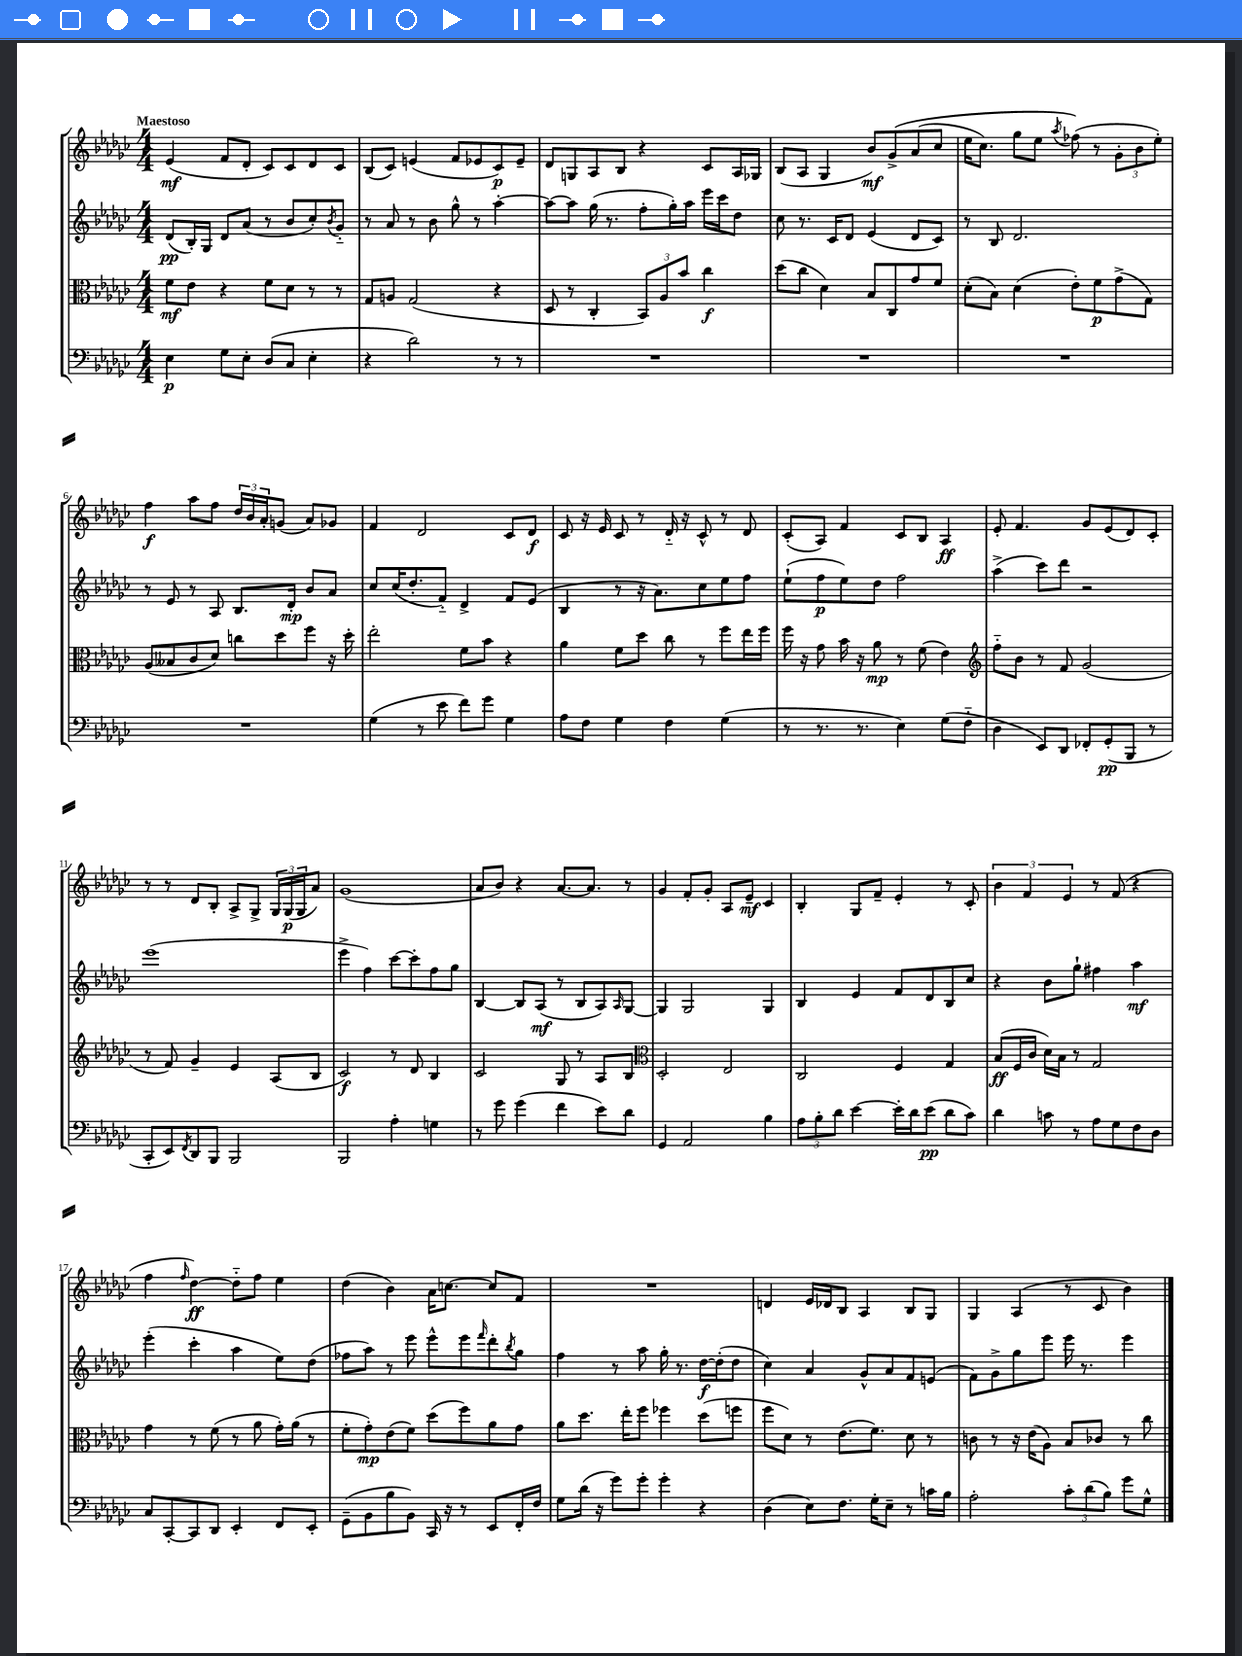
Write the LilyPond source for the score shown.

<<
\new StaffGroup <<
\new Staff = "s0" {
    \clef treble \key ges \major \numericTimeSignature \time 4/4 \tempo "Maestoso"
    ees'4\mf( f'8 des'8-. ces'8) ces'8 des'8 ces'8 |
    bes8( ces'8) e'4( f'8 ees'8 ces'8\p) ees'8-- |
    des'8 g8 aes8 bes8 r4 ces'8 aes16 ges16 |
    bes8( aes8 ges4 bes'8\mf) ges'8->\( aes'8( ces''8 |
    ees''16 ces''8.) ges''8 ees''8 \acciaccatura { aes''8 } fes''8(\) r8 \tuplet 3/2 { ges'8-. bes'8 ees''8-.) } |
    f''4\f aes''8 f''8 \tuplet 3/2 { des''16 bes'16 aes'16-. } g'8( aes'8) ges'8 |
    f'4 des'2 ces'8 des'8\f |
    ces'8 r16 ees'16 ces'8 r8 des'16-_ r16 ces'8-^ r8 des'8 |
    ces'8-.( aes8) f'4 ces'8 bes8 aes4\ff |
    ees'8-. f'4. ges'8 ees'8( des'8) ces'8-. |
    r8 r8 des'8 bes8-. aes8-> ges8-> \tuplet 3/2 { ges16 ges16\p( ges16 } aes'8) |
    ges'1( |
    aes'8 bes'8) r4 aes'8.~ aes'8. r8 |
    ges'4 f'8-. ges'8-. aes8 ees'8--\mf ces'4 |
    bes4-. ges8 f'8-- ees'4-. r8 ces'8-. |
    \tuplet 3/2 { bes'4 f'4 ees'4 } r8 f'8( r4 |
    f''4 \grace { f''16 } des''4~\ff) des''8-_ f''8 ees''4 |
    des''4( bes'4) aes'16 c''8.~ c''8 f'8 |
    R1 |
    d'4 ees'16 des'16 bes8 aes4 bes8 ges8 |
    ges4 aes4( r8 ces'8 bes'4) \bar "|." |
}
\new Staff = "s1" {
    \clef treble \key ges \major \numericTimeSignature \time 4/4
    des'8\pp( bes16-.) ges16 des'8 aes'8( r8 bes'8 ces''8-.) \acciaccatura { bes'8 } ges'8-_ |
    r8 aes'8 r8 bes'8 ges''8-^ r8 aes''4~-. |
    aes''8~ aes''8 ges''16( r8. f''8-. ges''16-.) aes''16 ees'''16 ces'''16 des''8 |
    ces''8 r8. ces'16 des'8 ees'4( des'8 ces'8) |
    r8 bes8 des'2. |
    r8 ees'8 r8 aes8 bes8. des'16-.\mp bes'8 aes'8 |
    ces''8 ces''16( des''8.-. f'8-_) des'4-> f'8 ees'8( |
    bes4 r8 r16 aes'8.) ces''8 ees''8 f''8 |
    ees''8-!( f''8\p ees''8) des''8 f''2 |
    aes''4->( ces'''8) des'''8 r2 |
    ees'''1( |
    ees'''4-> f''4) ces'''8~ ces'''8-. f''8 ges''8 |
    bes4~ bes8 aes8\mf( r8 bes8 aes8) \grace { aes16 } ges8~ |
    ges4 ges2 ges4 |
    bes4 ees'4 f'8 des'8 bes8 ces''8 |
    r4 bes'8 ges''8-! fis''4 aes''4\mf |
    ees'''4-.( ces'''4-. aes''4 ees''8) des''8( |
    fes''8 aes''8) r8 ees'''8 ees'''8-^ ees'''8 \grace { f'''16 } des'''8-. \acciaccatura { bes''8 } ges''8 |
    f''4 r8 aes''8 ges''16-. r8. des''16~\f des''16-.( des''8 |
    ces''4) aes'4 ges'8-^ aes'8 f'8 e'8( |
    f'8) ges'8-> ges''8 ees'''8 ees'''16 r8. ees'''4 \bar "|." |
}
\new Staff = "s2" {
    \clef alto \key ges \major \numericTimeSignature \time 4/4
    f'8\mf ees'8 r4 f'8 des'8 r8 r8 |
    ges8 a8 ges2( r4 |
    des8 r8 ces4-. \tuplet 3/2 { bes,8) aes8 bes'8 } ces''4\f |
    des''8( ces''8 des'4) bes8 ces8 ges'8 f'8 |
    des'8-.( bes8) des'4( ees'8-.) f'8\p ges'8->( ges8) |
    aes8( beses8 ces'8 des'8) c''8 des''8 f''8 r16 des''16-. |
    ees''2-. f'8 bes'8 r4 |
    aes'4 f'8 des''8 ces''8 r8 f''8 ees''16 f''16 |
    f''16 r16 ges'8 bes'16 r16 aes'8\mp r8 f'8( ees'4) |
    \clef treble f''8-_ bes'8 r8 f'8 ges'2( |
    r8 f'8) ges'4-- ees'4 aes8( bes8 |
    ces'2\f) r8 des'8 bes4 |
    ces'2 ges8 r8 aes8 bes8 |
    \clef alto des2-. ees2 |
    ces2 f4 ges4 |
    bes8\ff( f16 ces'16 des'16) bes16 r8 ges2 |
    ges'4 r8 f'8( r8 aes'8 ges'16-.) aes'16( r8 |
    f'8-. ges'8-.\mp) ees'8( f'8) des''8( f''8) aes'8 ges'8 |
    aes'8 des''8. ees''16-. f''8 fes''4 des''8( f''8 |
    f''8 des'8) r8 ees'8.( f'8.) des'8 r8 |
    c'8 r8 r16 ees'16( aes8) bes8 ces'8 r8 ces''8 \bar "|." |
}
\new Staff = "s3" {
    \clef bass \key ges \major \numericTimeSignature \time 4/4
    ees4\p ges8 ees8-. des8( ces8 ees4-. |
    r4 des'2) r8 r8 |
    R1 |
    R1 |
    R1 |
    R1 |
    ges4( r8 ees'8 f'8) ges'8 ges4 |
    aes8 f8 ges4 f4 ges4( |
    r8 r8. r8. ees4) ges8( f8-_ |
    des4 ees,8) des,8 fes,8-. ges,8-.\pp( bes,,8 r8 |
    ces,8-. ees,8) \acciaccatura { f,8 } des,8 bes,,8 bes,,2 |
    bes,,2 aes4-. g4 |
    r8 ges'8 ges'4( f'4 ees'8) des'8 |
    ges,4 aes,2 bes4 |
    \tuplet 3/2 { aes8 bes8-. des'8 } ees'4~ ees'16-. des'16 ees'8\pp( des'8 ces'8) |
    des'4 c'8 r8 aes8 ges8 f8 des8 |
    ces8 ces,8~-. ces,8 des,8 ees,4-. f,8 ees,8-. |
    ges,8--( bes,8 bes8 bes,8) ces,16 r16 r8 ees,8 f,16-. f16 |
    ges8 des'16( r16 ges'8) ges'8-. ges'4-. r4 |
    des4( ees8) f8. ges16-. ees8-- r8 c'16 bes16 |
    aes2-. \tuplet 3/2 { ces'8-. des'8( bes8) } ges'8 ges8-^ \bar "|." |
}
>>
>>
